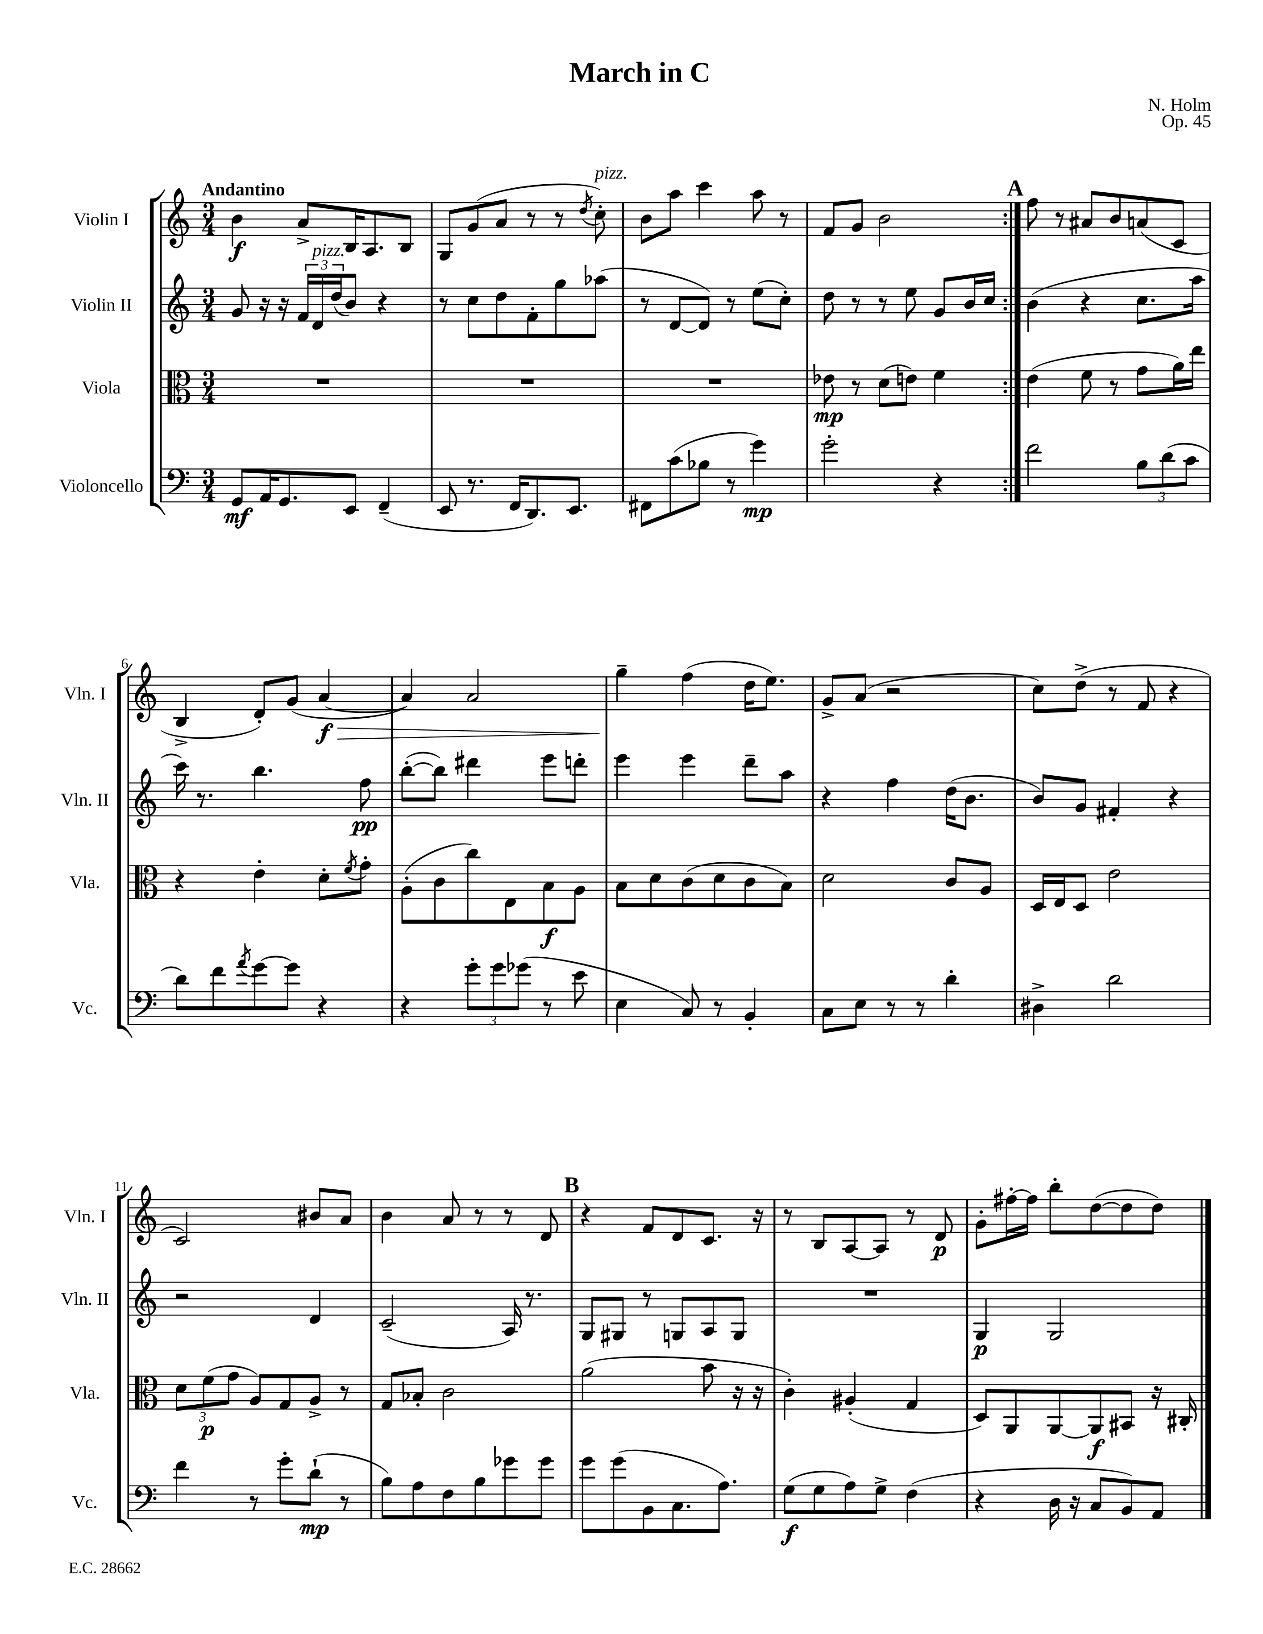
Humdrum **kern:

**kern	**dynam	**kern	**dynam	**kern	**dynam	**kern	**dynam
*part4	*part4	*part3	*part3	*part2	*part2	*part1	*part1
*staff4	*staff4	*staff3	*staff3	*staff2	*staff2	*staff1	*staff1
*I"Violoncello	*	*I"Viola	*	*I"Violin II	*	*I"Violin I	*
*I'Vc.	*	*I'Vla.	*	*I'Vln. II	*	*I'Vln. I	*
*clefF4	*	*clefC3	*	*clefG2	*	*clefG2	*
*k[]	*	*k[]	*	*k[]	*	*k[]	*
*M3/4	*	*M3/4	*	*M3/4	*	*M3/4	*
=1	=1	=1	=1	=1	=1	=1	=1
!	!	!	!	!	!	!LO:TX:a:B:t=Andantino	!
8GG/L	mf	2.r	.	8g/	.	4b\	f
16AA/K	.	.	.	16r	.	.	.
8.GG/	.	.	.	16r	.	.	.
.	.	.	.	24f/LL	.	8a^/L	.
!	!	!	!	!LO:TX:a:i:t=pizz.	!	!	!
.	.	.	.	24d/	.	.	.
.	.	.	.	(24dd/J	.	.	.
8EE/J	.	.	.	8b/J)	.	16B/K	.
.	.	.	.	.	.	8.A/	.
(4FF~/	.	.	.	4r	.	.	.
.	.	.	.	.	.	8B/J	.
=2	=2	=2	=2	=2	=2	=2	=2
8EE/	.	2.r	.	8r	.	8G/L	.
8.r	.	.	.	8cc\L	.	(8g/	.
.	.	.	.	8dd\	.	8a/J	.
16FF/KL	.	.	.	.	.	.	.
8.DD/)	.	.	.	8f'\	.	8r	.
.	.	.	.	8gg\	.	8r	.
8.EE/J	.	.	.	.	.	.	.
.	.	.	.	.	.	8qdd/	.
!	!	!	!	!	!	!LO:TX:a:i:t=pizz.	!
.	.	.	.	(8aa-X\J	.	8cc'\)	.
=3	=3	=3	=3	=3	=3	=3	=3
8FF#X\L	.	2.r	.	8r	.	8b\L	.
(8c\	.	.	.	[8d/L	.	8aa\J	.
8B-X\J	.	.	.	8d/J])	.	4ccc\	.
8r	.	.	.	8r	.	.	.
4g\)	mp	.	.	(8ee\L	.	8aa\	.
.	.	.	.	8cc'\J)	.	8r	.
=4	=4	=4	=4	=4	=4	=4	=4
2g'\	.	8e-X\	mp	8dd\	.	8f/L	.
.	.	8r	.	8r	.	8g/J	.
.	.	(8d\L	.	8r	.	2b\	.
.	.	8en\J)	.	8ee\	.	.	.
4r	.	4f\	.	8g/L	.	.	.
.	.	.	.	16b/L	.	.	.
.	.	.	.	16cc/JJ	.	.	.
!!LO:REH:place=s1:t=A
=5:|!	=5:|!	=5:|!	=5:|!	=5:|!	=5:|!	=5:|!	=5:|!
2f\	.	(4e\	.	(4b\	.	8ff\	.
.	.	.	.	.	.	8r	.
.	.	8f\	.	4r	.	8a#X/L	.
.	.	8r	.	.	.	8b/	.
12B\L	.	8g\L	.	8.cc\L	.	(8an/	.
(12d\	.	.	.	.	.	.	.
.	.	16a\L)	.	.	.	8c/J	.
12c\J	.	.	.	.	.	.	.
.	.	16ee\JJ	.	16aa\Jk	.	.	.
!!LO:LB:g=z
=6	=6	=6	=6	=6	=6	=6	=6
8d\L)	.	4r	.	16ccc\)	.	4B^/	.
.	.	.	.	8.r	.	.	.
8f\	.	.	.	.	.	.	.
8qa/	.	.	.	.	.	.	.
[8g\	.	4e'\	.	4.bb\	.	8d'/L)	.
8g\J]	.	.	.	.	.	(8g/J	.
!	!	!	!	!	!	!	!LO:HP:b
4r	.	8d'\L	.	.	.	[4a/	> f
.	.	8qf/	.	.	.	.	.
.	.	8g'\J	.	8ff\	pp	.	.
=7	=7	=7	=7	=7	=7	=7	=7
4r	.	(8A'\L	.	([8bb'\L	.	4a/])	.
.	.	8c\	.	8bb\J])	.	.	.
12g'\L	.	8cc\)	.	4ddd#X\	.	2a/	.
12g\	.	.	.	.	.	.	.
.	.	8E\	.	.	.	.	.
(12g-X\J	.	.	.	.	.	.	.
8r	.	8B\	f	8eee\L	.	.	.
8e\	.	8A\J	.	8dddn'\J	.	.	.
=8	=8	=8	=8	=8	=8	=8	=8
4E\	.	8B\L	.	4eee\	.	4gg~\	.
.	.	8d\	.	.	.	.	.
8C/)	.	(8c\	.	4eee\	.	(4ff\	]
8r	.	8d\	.	.	.	.	.
4BB'/	.	8c\	.	8ddd~\L	.	16dd\KL	.
.	.	.	.	.	.	8.ee\J)	.
.	.	8B\J)	.	8aa\J	.	.	.
=9	=9	=9	=9	=9	=9	=9	=9
8C\L	.	2d\	.	4r	.	8g^/L	.
8E\J	.	.	.	.	.	(8a/J	.
8r	.	.	.	4ff\	.	2r	.
8r	.	.	.	.	.	.	.
4d'\	.	8c/L	.	(16dd\KL	.	.	.
.	.	.	.	8.b\J	.	.	.
.	.	8A/J	.	.	.	.	.
=10	=10	=10	=10	=10	=10	=10	=10
4D#X^\	.	16D/LL	.	8b/L)	.	8cc\L)	.
.	.	16E/J	.	.	.	.	.
.	.	8D/J	.	8g/J	.	(8dd^\J	.
2d\	.	2e\	.	4f#X'/	.	8r	.
.	.	.	.	.	.	8f/	.
.	.	.	.	4r	.	4r	.
!!LO:LB:g=z
=11	=11	=11	=11	=11	=11	=11	=11
4f\	.	12d\L	.	2r	.	2c/)	.
.	.	(12f\	p	.	.	.	.
.	.	12g\J	.	.	.	.	.
8r	.	8A/L)	.	.	.	.	.
8g'\L	.	8G/	.	.	.	.	.
(8d`\J	mp	8A^/J	.	4d/	.	8b#X/L	.
8r	.	8r	.	.	.	8a/J	.
=12	=12	=12	=12	=12	=12	=12	=12
8B\L)	.	8G/L	.	(2c~/	.	4b\	.
8A\	.	8B-X'/J	.	.	.	.	.
8F\	.	2c\	.	.	.	8a/	.
8B\	.	.	.	.	.	8r	.
8g-X\	.	.	.	16A/)	.	8r	.
.	.	.	.	8.r	.	.	.
8g-\J	.	.	.	.	.	8d/	.
!!LO:REH:place=s1:t=B
=13	=13	=13	=13	=13	=13	=13	=13
8g\L	.	(2a\	.	8G/L	.	4r	.
(8g\	.	.	.	8G#X/J	.	.	.
8BB\	.	.	.	8r	.	8f/L	.
8.C\	.	.	.	8Gn/L	.	8d/	.
.	.	8b\	.	8A/	.	8.c/J	.
8.A\J)	.	.	.	.	.	.	.
.	.	16r	.	8G/J	.	.	.
.	.	16r	.	.	.	16r	.
=14	=14	=14	=14	=14	=14	=14	=14
(8G\L	f	4c'\)	.	2.r	.	8r	.
8G\	.	.	.	.	.	8B/L	.
8A\)	.	(4A#X'/	.	.	.	[8A/	.
8G^\J	.	.	.	.	.	8A/J]	.
(4F\	.	4G/	.	.	.	8r	.
.	.	.	.	.	.	8d/	p
=15	=15	=15	=15	=15	=15	=15	=15
4r	.	8D/L)	.	4G/	p	8g'\L	.
.	.	8AA/	.	.	.	[16ff#X'\L	.
.	.	.	.	.	.	16ff#\JJ]	.
16D\	.	[8AA/	.	2G/	.	8bb'\L	.
16r	.	.	.	.	.	.	.
8C/L	.	8AA/]	f	.	.	([8dd\	.
8BB/)	.	8BB#X/J	.	.	.	8dd\]	.
8AA/J	.	16r	.	.	.	8dd\J)	.
.	.	16C#X'/	.	.	.	.	.
==	==	==	==	==	==	==	==
*-	*-	*-	*-	*-	*-	*-	*-
